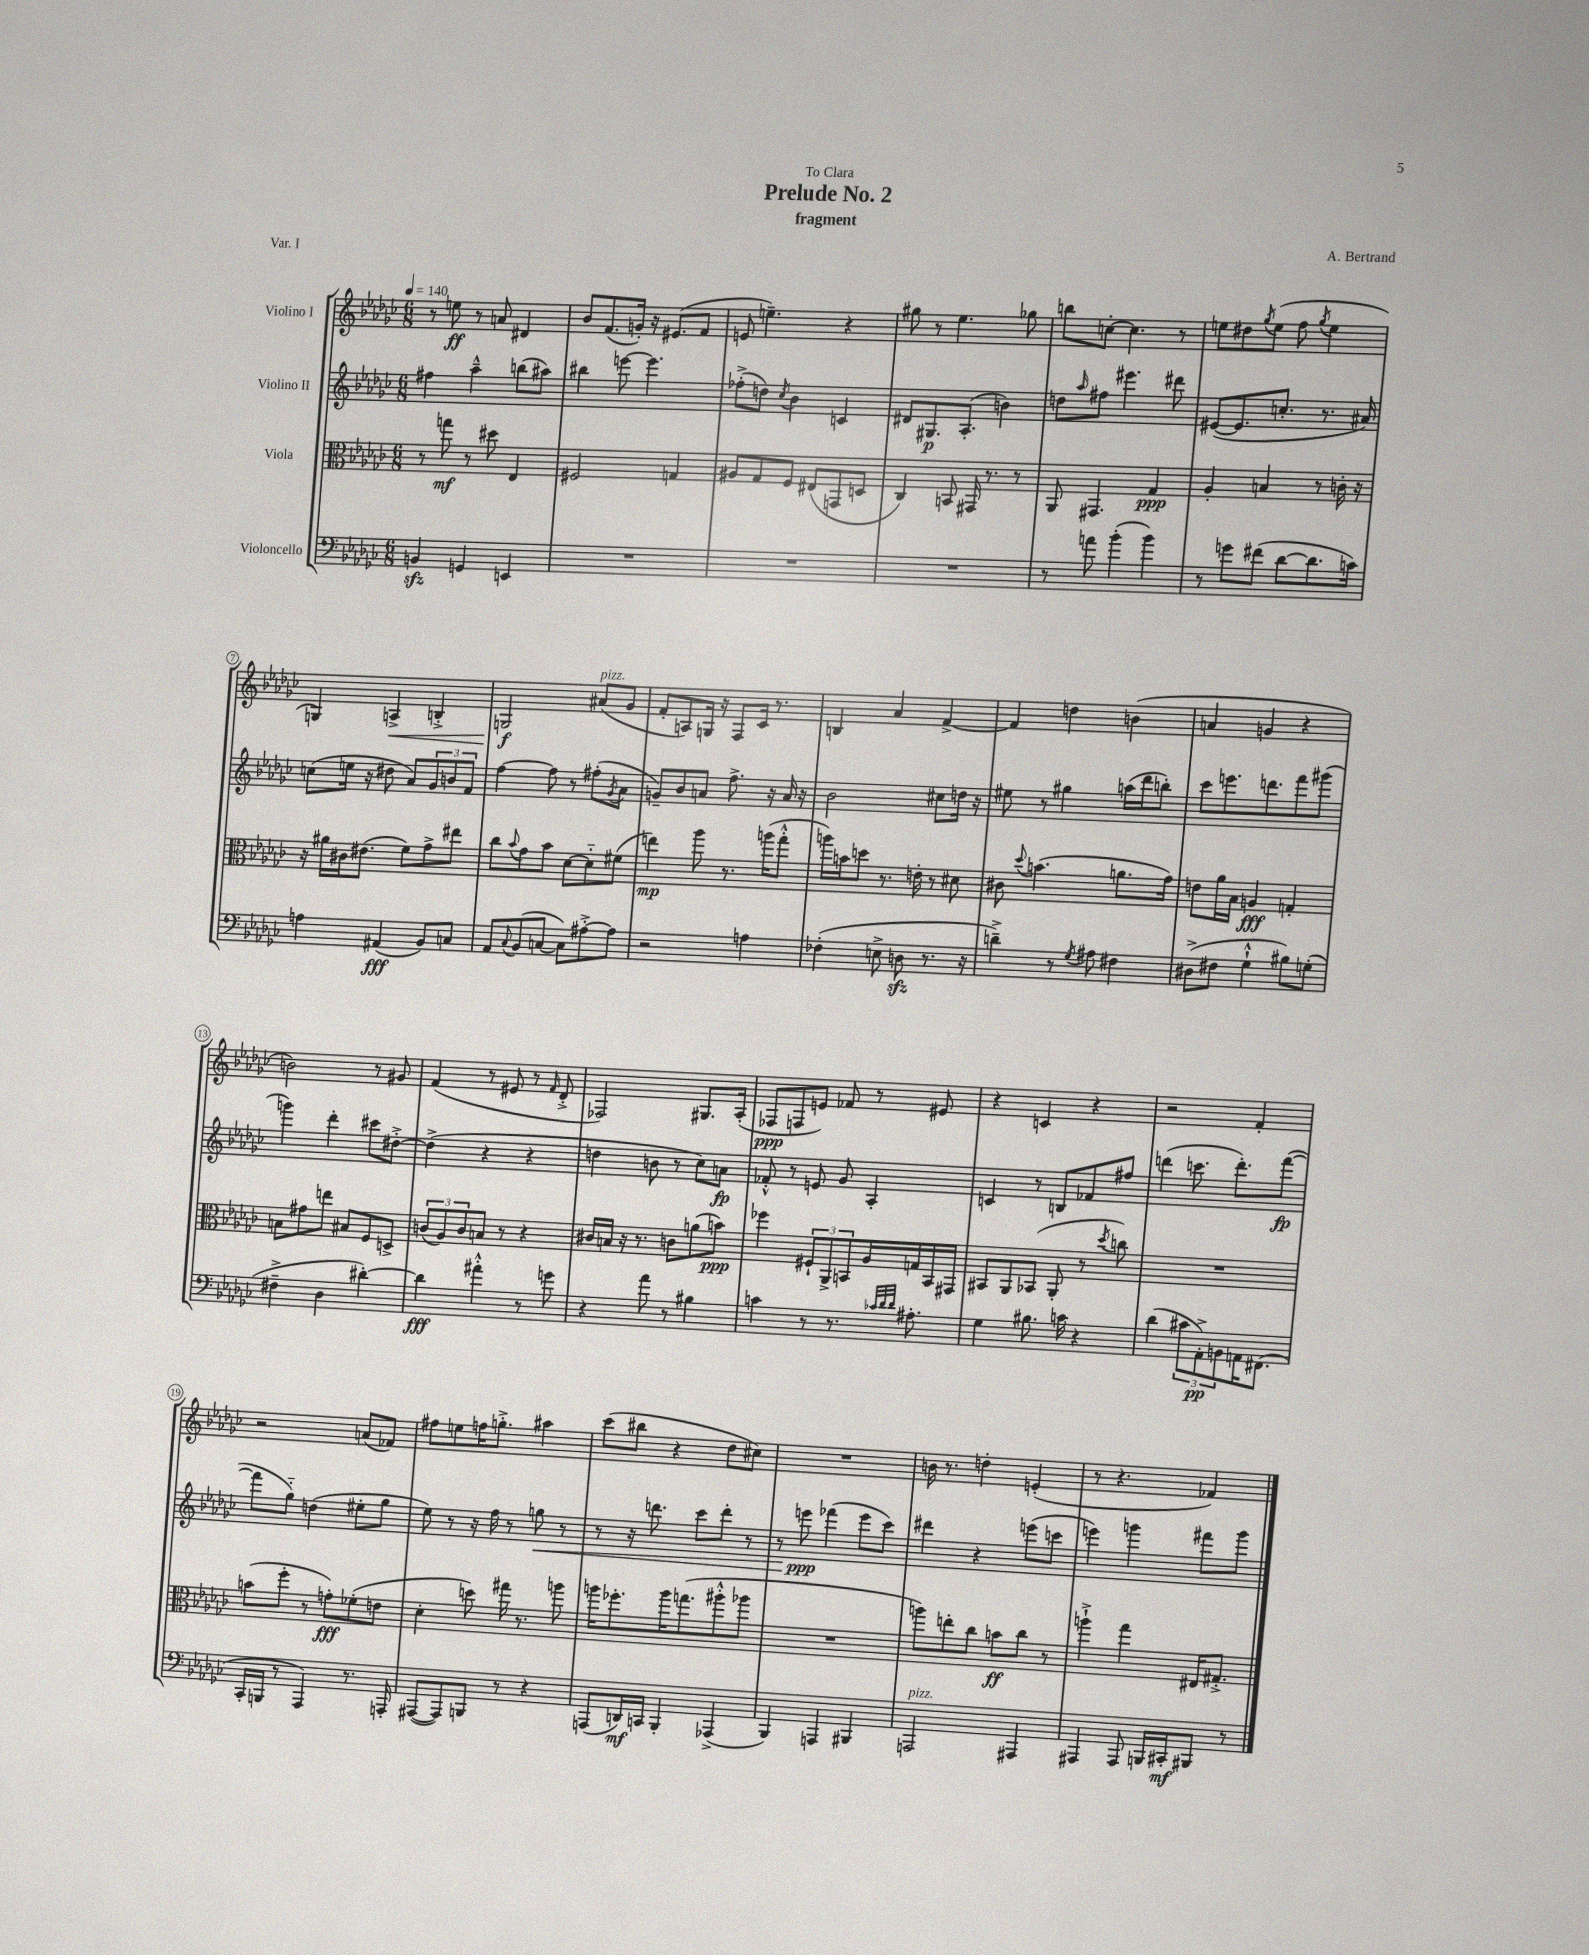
\header { title = "Prelude No. 2" composer = "A. Bertrand" subtitle = "fragment" dedication = "To Clara" piece = "Var. I" }
<<
\new StaffGroup <<
\new Staff = "s0" \with { instrumentName = "Violino I" } {
    \clef treble \key ges \major \numericTimeSignature \time 6/8 \tempo 4 = 140
    r8 e''8\ff r8 a'8 dis'4 |
    bes'8 f'8.( g'16-.) r16 eis'8.( f'8 |
    e'8 e''4.--) r4 |
    gis''8 r8 ees''4. ges''8 |
    b''8 c''8~-. c''4. r8 |
    e''8 dis''8 \acciaccatura { ges''8 } e''8( f''8 \acciaccatura { ges''8 } e''4 |
    g4) a4->\< b4-.-> |
    g2\f\! ais'8^\markup { \italic "pizz." }( ges'8 |
    f'8-. a8) g16 r16 f8 ces'16 r8. |
    b4 aes'4 f'4~-> |
    f'4 d''4 b'4( |
    a'4 g'4 r4 |
    b'2) r8 gis'8 |
    f'4( r8 eis'8 r8 \grace { f'16 } des'8-.-> |
    fes2) gis8. aes16-.( |
    fes8\ppp f8 e'8) fes'8 r8 eis'8 |
    r4 c'4 r4 |
    r2 f'4-. |
    r2 a'8( fes'8) |
    fis''8 e''8 f''16 g''8.-.-> ais''4 |
    ces'''8( bis''8 r4 des''8 cis''8) |
    R2. |
    b'16 r8. d''4-. e'4-.( |
    r8 r4. fes'4) \bar "|." |
}
\new Staff = "s1" \with { instrumentName = "Violino II" } {
    \clef treble \key ges \major \numericTimeSignature \time 6/8
    fis''4 aes''4---^ b''8( ais''8) |
    bis''4 e'''8~ e'''4. |
    fes''8-.->( d''8) \acciaccatura { ces''8 } bes'4 c'4 |
    dis'8 gis8.\p aes8.-.( b'4) |
    d''8 \grace { aes''16 } fis''8 eis'''4. dis'''8 |
    eis'8~( eis'8. c''8.-. r8. ais'16) |
    c''8( e''16 r16 dis''8 aes'8) \tuplet 3/2 { ges'8 b'8 f'8 } |
    f''4~ f''8 r8 fis''8-.( \acciaccatura { ges'8 } aes'8 |
    g'8--) bes'8 a'8 f''8.-> r16 a'16 r16 |
    bes'2 cis''8 d''16 r16 |
    eis''8 r8 gis''4 a''16( des'''16 b''8-.) |
    ces'''8 e'''8. d'''8. f'''8 gis'''8( |
    g'''4) des'''4-. cis'''8 dis''8~-.-> |
    dis''4->( r4 r4 |
    d''4 b'8 r8 ces''8) a'8\fp |
    fes'8-.-^ r8 e'8 ges'8 aes4-. |
    c'4 r8 b8 fes'8 fis''8 |
    d'''4( c'''8. d'''8.-.) f'''8~\fp( |
    f'''8 ges''8-_) d''4( eis''8-. ges''8 |
    ees''8) r8 r16 f''16 r8 g''8\< r8 |
    r8 r16 d'''8. ces'''8 d'''8-. r8 |
    r8 e'''8\ppp\! fes'''4( e'''8 ces'''8) |
    dis'''4 r4 e'''8( c'''8 |
    e'''4) g'''4 fis'''8 g'''8 \bar "|." |
}
\new Staff = "s2" \with { instrumentName = "Viola" } {
    \clef alto \key ges \major \numericTimeSignature \time 6/8
    r8 g''8\mf r8 dis''8 ees4 |
    fis2 g4 |
    ais8 ges8 f8 eis8( g,8 d8 |
    ces4) b,8 gis,16 r8. r8 |
    aes,8 gis,4. ges4\ppp |
    aes4-. b4 r8 c'16-. r16 |
    r16 ais'16 cis'16 eis'8.( f'8) ges'8-> eis''8 |
    ces''8 \appoggiatura { bes'8 } ges'8 bes'8 des'8~ des'8-_ fis'8( |
    e''4\mp) aes''8 r8. a''16( ges''8-.-^ |
    a''16) b'16 d''8 r8. e'16-. r8 dis'8 |
    cis'8 \appoggiatura { des''8 } b'4.( a'8. ges'16) |
    e'8 aes'16 bes16 a4\fff g4-. |
    b8 gis'8 e''8 bis8 f8 d8-> |
    \tuplet 3/2 { c'8( aes8) c'8 } b8 r8 r4 |
    cis'16 b16 r16 r8. c'8 a'8( b'8\ppp) |
    fes''4 \tuplet 3/2 { fis8-! aes,8-> b,8 } aes16 g16 b,16 gis,16 |
    bis,8 aes,8 bes,8( aes,8-. r8 \acciaccatura { des''8 } c''8) |
    R2. |
    b'8( f''8-. r8 g'8-.\fff) fes'8-.( e'8 |
    des'4-. d''8) gis''16 r8. a''8 |
    a''16 fes''8.-. a''16 g''8.( ais''8-.-^ aes''8 |
    R2. |
    a''8) e''8-. ces''8 b'8\ff ces''8 r8 |
    a''4-!-> ges''4 eis16 gis8.-.-> \bar "|." |
}
\new Staff = "s3" \with { instrumentName = "Violoncello" } {
    \clef bass \key ges \major \numericTimeSignature \time 6/8
    b,4\sfz g,4 e,4 |
    R2. |
    R2. |
    R2. |
    r8 a'8 bes'4-.( bes'4) |
    r8 g'8 fis'8( des'8~ des'8. c'16) |
    a4 ais,4\fff( bes,8) c8 |
    aes,8 \appoggiatura { ces8 } bes,8( c8~ c8) ais8~-.-> ais8 |
    r2 a4 |
    fes4-.( e8-> d8\sfz r8. r16 |
    d'4--->) r8 \acciaccatura { ges8 } ais8 fis4 |
    dis8->( fis8 ges4-!-^ bis8) g8-.( |
    fis4---> des4 dis'4~-.) |
    dis'4\fff ais'4-.-^ r8 g'8 |
    r4 aes'8 r8 bis4 |
    c'4 r8 r8. \grace { ces'32 des'32 des'32 } ais8.-. |
    ges4 bis8. c'16 r4 |
    des'4( \tuplet 3/2 { cis'8 aes,8-.->\pp) b,8 } a,16 fis,8.( |
    ces,16-. b,,16 r8 aes,,4) r8. a,,16-. |
    ais,,8~( ais,,8) b,,8 r8 r4 |
    a,,8( d,16\mf) c,16 bes,,4-. aes,,4->( |
    bes,,4) a,,4 bis,,4 |
    a,,2^\markup { \italic "pizz." } ais,,4 |
    ais,,4 ais,,8 b,,16 cis,16-.\mf bis,,8 r8 \bar "|." |
}
>>
>>
\layout { \context { \Score \override BarNumber.stencil = #(make-stencil-circler 0.1 0.3 ly:text-interface::print) } }
